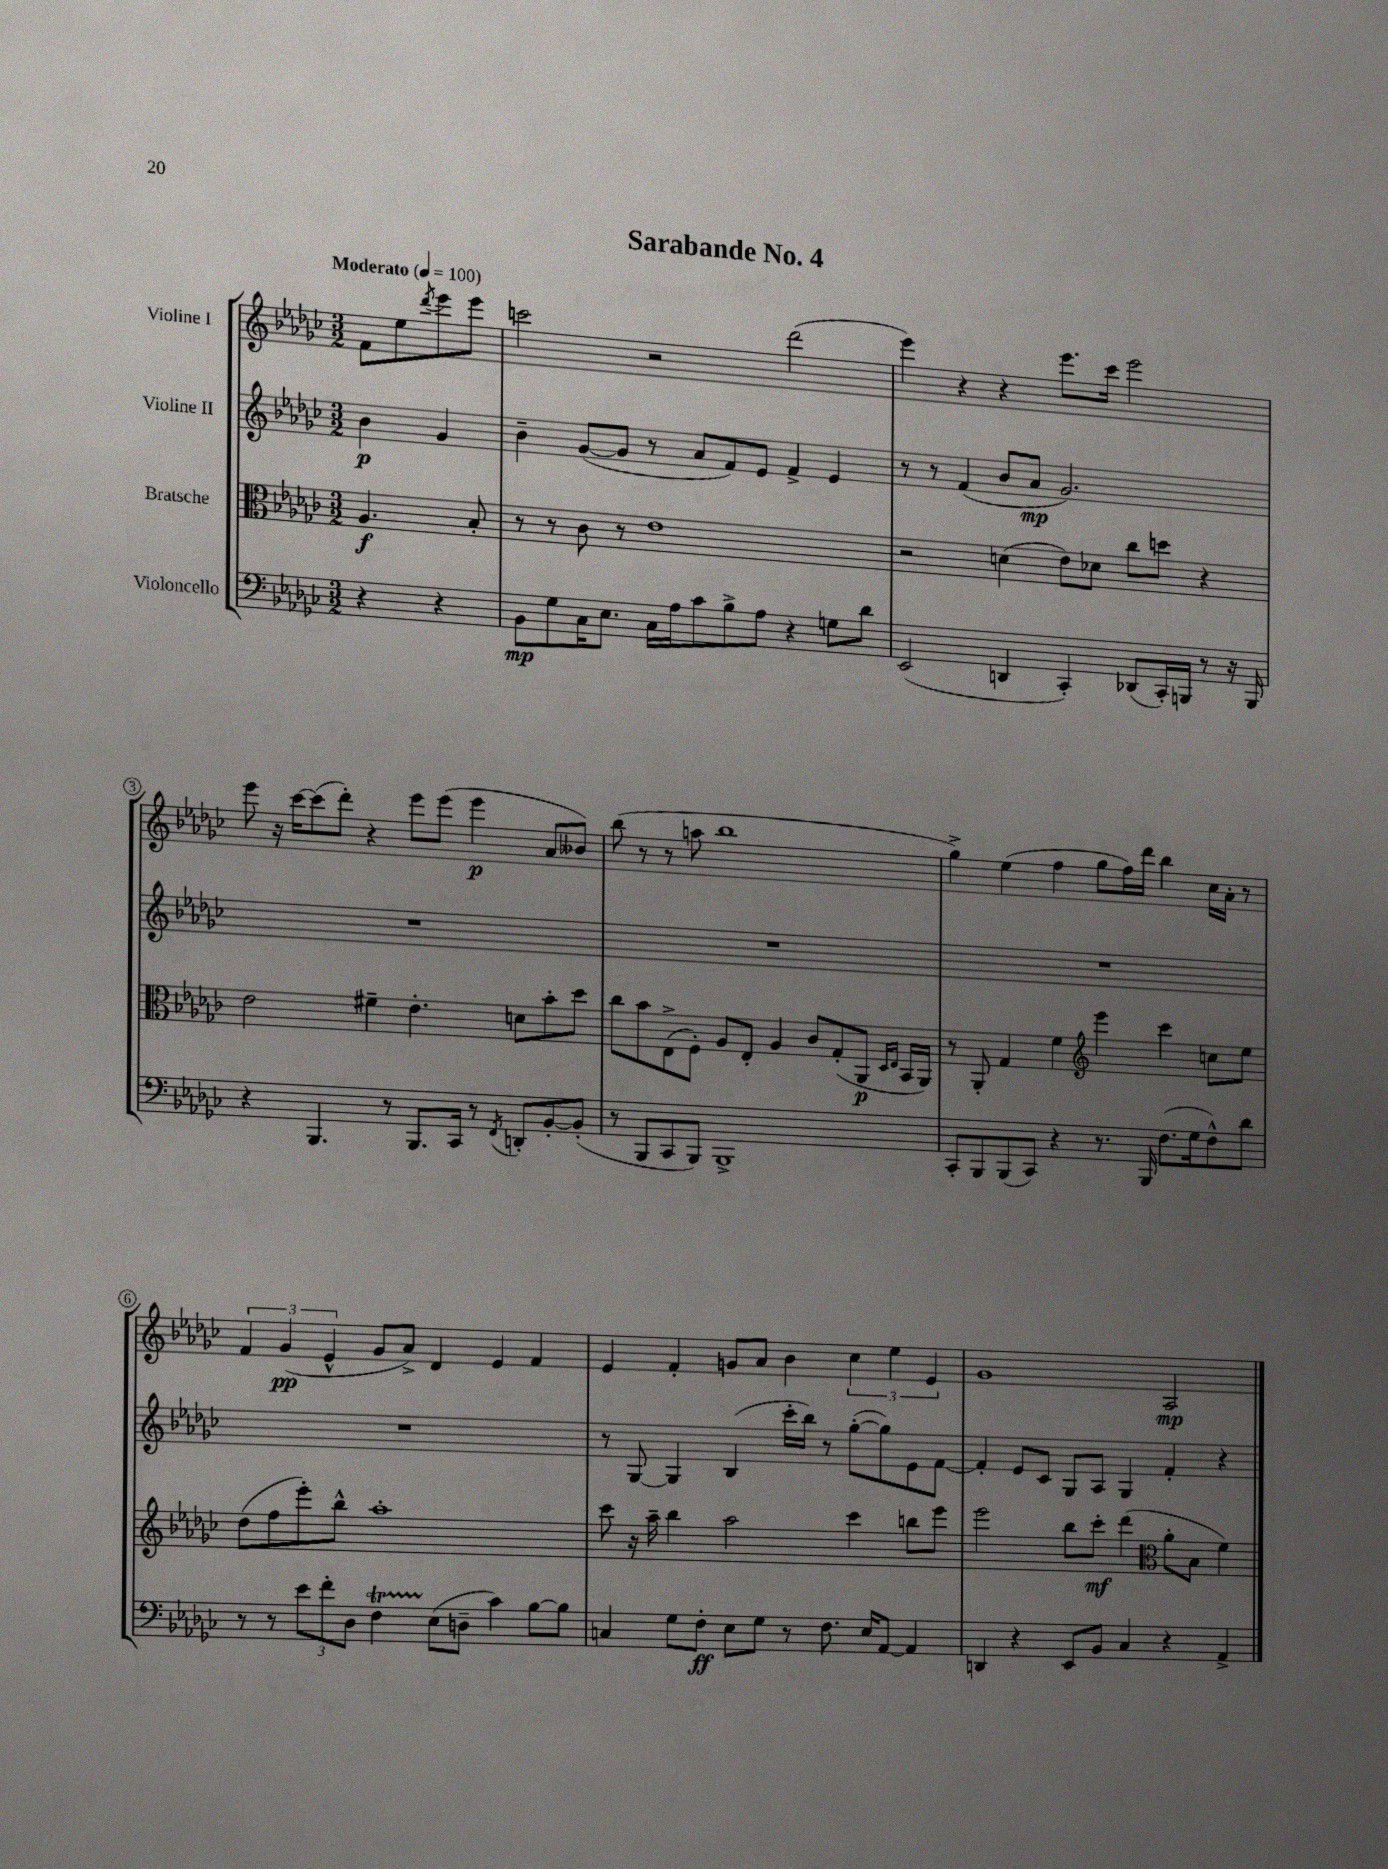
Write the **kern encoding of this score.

**kern	**dynam	**kern	**dynam	**kern	**dynam	**kern	**dynam
*part4	*part4	*part3	*part3	*part2	*part2	*part1	*part1
*staff4	*staff4	*staff3	*staff3	*staff2	*staff2	*staff1	*staff1
*I"Violoncello	*	*I"Bratsche	*	*I"Violine II	*	*I"Violine I	*
*clefF4	*	*clefC3	*	*clefG2	*	*clefG2	*
*k[b-e-a-d-g-c-]	*	*k[b-e-a-d-g-c-]	*	*k[b-e-a-d-g-c-]	*	*k[b-e-a-d-g-c-]	*
*M3/2	*	*M3/2	*	*M3/2	*	*M3/2	*
*MM100	*	*MM100	*	*MM100	*	*MM100	*
=	=	=	=	=	=	=	=
!	!	!	!	!	!	!LO:TX:a:B:t=Moderato	!
4r	.	4.A-/	f	4b-\	p	8f\L	.
.	.	.	.	.	.	8ee-\	.
.	.	.	.	.	.	8qddd-/	.
4r	.	.	.	4g-/	.	8eee-\	.
.	.	8B-'/	.	.	.	8eee-\J	.
=1	=1	=1	=1	=1	=1	=1	=1
8BB-\L	mp	8r	.	4b-~\	.	2cccn\	.
8G-\	.	8r	.	.	.	.	.
16C-\K	.	8c-\	.	([8g-/L	.	.	.
8.E-\J	.	.	.	.	.	.	.
.	.	8r	.	8g-/J]	.	.	.
16C-\LL	.	1e-	.	8r	.	2r	.
16A-\J	.	.	.	.	.	.	.
8c-\	.	.	.	8a-/L	.	.	.
8B-^\	.	.	.	8f/)	.	.	.
8A-\J	.	.	.	8e-/J	.	.	.
4r	.	.	.	4f^/	.	(2ddd-\	.
8Gn\L	.	.	.	4e-/	.	.	.
8d-\J	.	.	.	.	.	.	.
=2	=2	=2	=2	=2	=2	=2	=2
(2EE-/	.	2r	.	8r	.	4eee-\)	.
.	.	.	.	8r	.	.	.
.	.	.	.	(4f/	.	4r	.
4DDn/	.	(4dn\	.	8b-/L	.	4r	.
.	.	.	.	8a-/J	mp	.	.
4CC-'/)	.	8e-\L)	.	2.g-/)	.	8.eee-\L	.
.	.	8d-X\J	.	.	.	.	.
.	.	.	.	.	.	16ccc-\Jk	.
(8DD-X/L	.	8cc-\L	.	.	.	2eee-\	.
16CC-'/L)	.	8ddn\J	.	.	.	.	.
16BBBn/JJ	.	.	.	.	.	.	.
8r	.	4r	.	.	.	.	.
16r	.	.	.	.	.	.	.
16BBB/	.	.	.	.	.	.	.
!!LO:LB:g=z
=3	=3	=3	=3	=3	=3	=3	=3
4r	.	2e-\	.	1.r	.	8eee-\	.
.	.	.	.	.	.	16r	.
.	.	.	.	.	.	[16ccc-\KL	.
4.BBB-/	.	.	.	.	.	(8ccc-\]	.
.	.	.	.	.	.	8ddd-'\J)	.
.	.	4f#X~\	.	.	.	4r	.
8r	.	.	.	.	.	.	.
8.BBB-/L	.	4.e-'\	.	.	.	8eee-\L	.
.	.	.	.	.	.	(8eee-\J	.
16CC-/Jk	.	.	.	.	.	.	.
8r	.	.	.	.	.	4eee-\	p
8qFF/	.	.	.	.	.	.	.
8DDn'/L	.	8dn\L	.	.	.	.	.
[8BB-'/	.	8b-'\	.	.	.	8a-/L	.
(8BB-'/J]	.	8dd-\J	.	.	.	8b--X/J)	.
=4	=4	=4	=4	=4	=4	=4	=4
8r	.	8cc-\L	.	1.r	.	(8bb-\	.
8BBB-/L	.	8b-\	.	.	.	8r	.
8CC-/	.	(8E-^\	.	.	.	8r	.
8BBB-/J)	.	8F'\J)	.	.	.	8aan\	.
1BBB-^	.	8A-/L	.	.	.	1bb-	.
.	.	8E-'/J	.	.	.	.	.
.	.	4A-/	.	.	.	.	.
.	.	8c-/L	.	.	.	.	.
.	.	(8G-'/	.	.	.	.	.
.	.	8AA-/J	p	.	.	.	.
.	.	16qqD-/LL	.	.	.	.	.
.	.	16qqE-/JJ	.	.	.	.	.
.	.	16BB-/LL	.	.	.	.	.
.	.	16AA-/JJ)	.	.	.	.	.
=5	=5	=5	=5	=5	=5	=5	=5
8CC-'/L	.	8r	.	1.r	.	4gg-^\)	.
8BBB-/	.	8AA-'/	.	.	.	.	.
(8BBB-/	.	4G-/	.	.	.	(4ee-\	.
8CC-/J)	.	.	.	.	.	.	.
4r	.	4f\	.	.	.	4ff\	.
*	*	*clefG2	*	*	*	*	*
8.r	.	4eee-\	.	.	.	8gg-\L	.
.	.	.	.	.	.	16ff\L)	.
16BBB-/	.	.	.	.	.	16ddd-\JJ	.
(8.F\L	.	4ccc-\	.	.	.	4bb-\	.
16G-\k	.	.	.	.	.	.	.
8F^^\)	.	8ccn\L	.	.	.	16cc-\LL	.
.	.	.	.	.	.	16a-'\JJ	.
8d-\J	.	8ee-\J	.	.	.	8r	.
!!LO:LB:g=z
=6	=6	=6	=6	=6	=6	=6	=6
8r	.	(8dd-\L	.	1.r	.	6f/	.
8r	.	8ff\	.	.	.	.	.
.	.	.	.	.	.	(6g-/	pp
12e-\L	.	8eee-'\)	.	.	.	.	.
12f'\	.	.	.	.	.	6e-^^/	.
.	.	8bb-^^\J	.	.	.	.	.
12D-\J	.	.	.	.	.	.	.
4Ft\	.	1aa-'	.	.	.	8g-/L	.
.	.	.	.	.	.	8a-^/J)	.
(8E-\L	.	.	.	.	.	4d-/	.
8Dn~\J	.	.	.	.	.	.	.
4c-\)	.	.	.	.	.	4e-/	.
[8B-\L	.	.	.	.	.	4f/	.
8B-\J]	.	.	.	.	.	.	.
=7	=7	=7	=7	=7	=7	=7	=7
4Cn/	.	8ccc-\	.	8r	.	4e-/	.
.	.	16r	.	[8G-/	.	.	.
.	.	16aa-~\	.	.	.	.	.
8G-\L	.	4bb-\	.	4G-/]	.	4f'/	.
8F'\J	ff	.	.	.	.	.	.
8E-\L	.	2aa-\	.	(4B-/	.	8gn/L	.
8G-\J	.	.	.	.	.	8a-/J	.
8r	.	.	.	16ccc-'\LL	.	4b-\	.
.	.	.	.	16bb-\JJ)	.	.	.
8.F\	.	.	.	8r	.	.	.
.	.	4ccc-\	.	([8gg-'\L	.	6cc-\	.
16E-/KL	.	.	.	.	.	.	.
[8AA-/J	.	.	.	8gg-\])	.	.	.
.	.	.	.	.	.	6ee-\	.
4AA-/]	.	8bbn\L	.	8e-\	.	.	.
.	.	.	.	.	.	6e-/	.
.	.	8eee-\J	.	[8f\J	.	.	.
=8	=8	=8	=8	=8	=8	=8	=8
4DDn/	.	2eee-\	.	4f'/]	.	1g-	.
4r	.	.	.	8e-/L	.	.	.
.	.	.	.	8c-/J	.	.	.
8EE-/L	.	8bb-\L	.	8G-/L	.	.	.
8BB-/J	.	8ccc-'\J	mf	8A-/J	.	.	.
4C-/	.	(4ddd-\	.	4G-/	.	.	.
*	*	*clefC3	*	*	*	*	*
4r	.	8a-'\L	.	4f'/	.	2A-/	mp
.	.	8B-\J	.	.	.	.	.
4AA-^/	.	4f\)	.	4r	.	.	.
==	==	==	==	==	==	==	==
*-	*-	*-	*-	*-	*-	*-	*-
